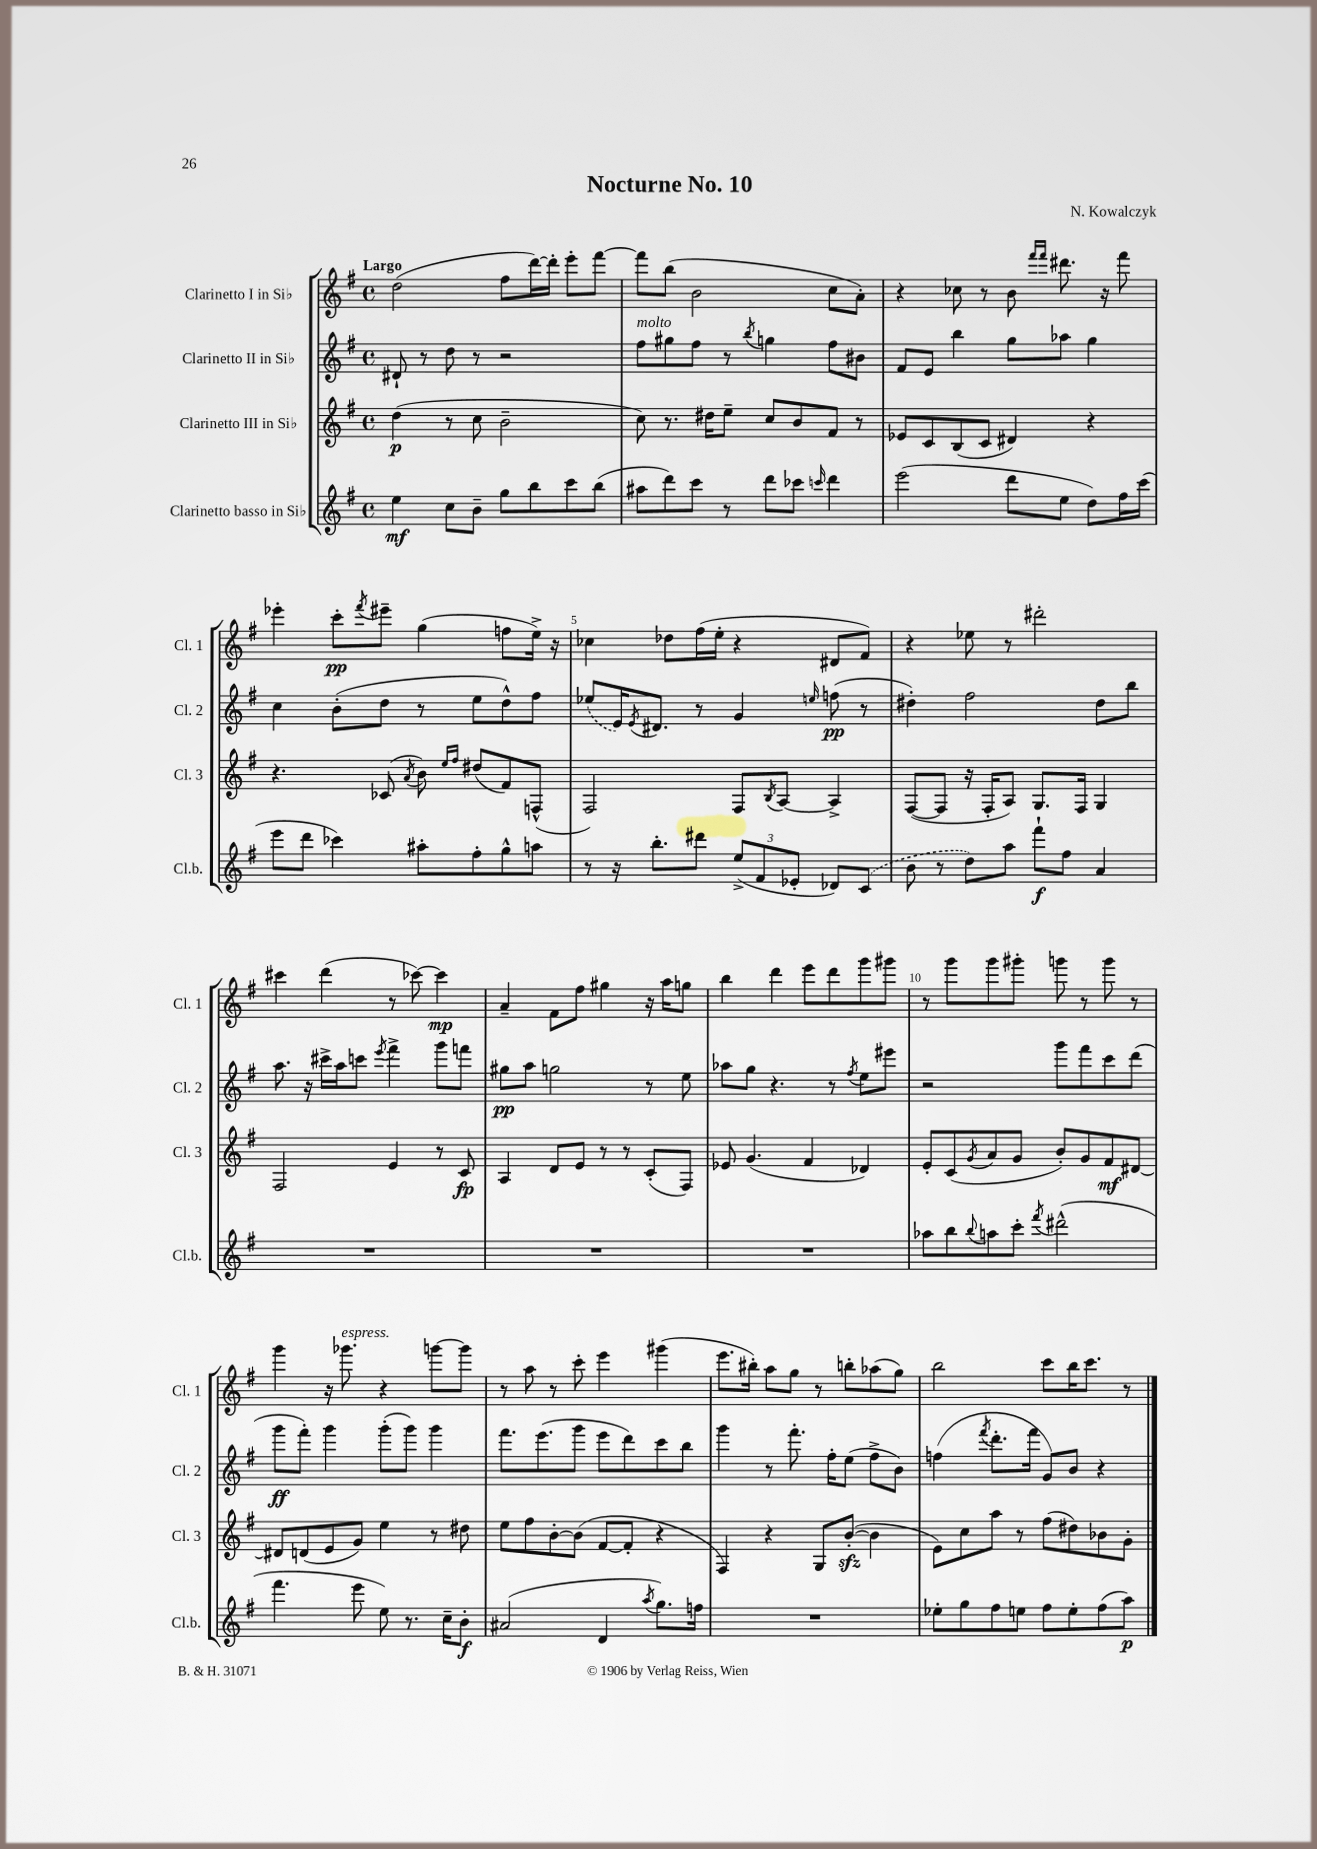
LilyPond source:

\header { title = "Nocturne No. 10" composer = "N. Kowalczyk" }
<<
\new StaffGroup <<
\new Staff = "s0" \with { instrumentName = "Clarinetto I in Sib" shortInstrumentName = "Cl. 1" } {
    \clef treble \key g \major \defaultTimeSignature \time 4/4 \tempo "Largo"
    d''2( fis''8 d'''16~) d'''16-. e'''8-. fis'''8~ |
    fis'''8 b''8( b'2 c''8 a'8-.) |
    r4 ces''8 r8 b'8 \grace { fis'''16 fis'''16 } dis'''8. r16 fis'''8 |
    ees'''4-. c'''8-.\pp \acciaccatura { fis'''8 } eis'''8-- g''4( f''8 e''16->) r16 |
    ces''4 des''8 fis''16( e''16-. r4 dis'8 fis'8) |
    r4 ees''8 r8 dis'''2-. |
    cis'''4 d'''4( r8 ces'''8~) ces'''4\mp |
    a'4-- fis'8 fis''8 gis''4 r16 a''16 g''8 |
    b''4 d'''4 e'''8 d'''8 g'''8 gis'''8 |
    r8 g'''8 g'''8 gis'''8-. g'''8 r8 g'''8 r8 |
    g'''4 r16 ges'''8.^\markup { \italic "espress." } r4 g'''8~ g'''8 |
    r8 a''8 r8 c'''8-. e'''4 gis'''4( |
    e'''8. bis''16-.) a''8 g''8 r8 b''8-. aes''8( g''8) |
    b''2 c'''8 b''16 c'''8. r8 \bar "|." |
}
\new Staff = "s1" \with { instrumentName = "Clarinetto II in Sib" shortInstrumentName = "Cl. 2" } {
    \clef treble \key g \major \defaultTimeSignature \time 4/4
    dis'8-! r8 d''8 r8 r2 |
    fis''8^\markup { \italic "molto" } gis''8 fis''8 r8 \acciaccatura { b''8 } g''4 fis''8 bis'8 |
    fis'8 e'8 b''4 g''8 aes''8 g''4 |
    c''4 b'8-.( d''8 r8 e''8 d''8-^) fis''8 |
    \once \slurDashed ees''8( e'16) \acciaccatura { e'8 } dis'8. r8 g'4 \grace { e''16 } f''8\pp( r8 |
    dis''4-.) fis''2 dis''8 b''8 |
    a''8. r16 cis'''16-> a''16 c'''8 \acciaccatura { e'''8 } fis'''4-> g'''8 f'''8 |
    gis''8\pp a''8 g''2 r8 e''8 |
    aes''8 g''8 r4. r8 \acciaccatura { fis''8 } e''8 eis'''8 |
    r2 g'''8 fis'''8 c'''8 d'''8( |
    g'''8\ff fis'''8-.) g'''4 g'''8-.( g'''8) g'''4 |
    fis'''8. e'''8.( g'''8 e'''8 d'''8) c'''8 b''8 |
    g'''4 r8 fis'''8.-. fis''16-. e''8( fis''8-> b'8) |
    f''4( \acciaccatura { fis'''8 } d'''8.-. fis'''16 g'8) b'8 r4 \bar "|." |
}
\new Staff = "s2" \with { instrumentName = "Clarinetto III in Sib" shortInstrumentName = "Cl. 3" } {
    \clef treble \key g \major \defaultTimeSignature \time 4/4
    d''4\p( r8 c''8 b'2-- |
    c''8) r8. dis''16 e''8-- c''8 b'8 fis'8 r8 |
    ees'8 c'8 b8( c'8 dis'4) r4 |
    r4. ces'8( \acciaccatura { a'8 } b'8) \grace { e''16 fis''16 } dis''8( fis'8) f8-^( |
    fis2) fis8 \acciaccatura { b8 } a8~ a4-> |
    fis8~( fis8 r16 fis16-. a8) g8. fis16 g4 |
    fis2 e'4 r8 c'8\fp |
    a4 d'8 e'8 r8 r8 c'8-.( fis8) |
    ees'8 g'4.( fis'4 des'4) |
    e'8-. c'8( \acciaccatura { g'8 } a'8 g'8 b'8-.) g'8 fis'8\mf dis'8~ |
    dis'8 d'8( e'8 g'8) e''4 r8 dis''8 |
    e''8 fis''8 b'8~-. b'8( fis'8~ fis'8-. r4 |
    fis4) r4 g8 b'8~-.\sfz( b'4 |
    e'8) c''8 a''8 r8 fis''8( dis''8) bes'8 g'8-. \bar "|." |
}
\new Staff = "s3" \with { instrumentName = "Clarinetto basso in Sib" shortInstrumentName = "Cl.b." } {
    \clef treble \key g \major \defaultTimeSignature \time 4/4
    e''4\mf c''8 b'8-- g''8 b''8 c'''8 b''8( |
    ais''8 d'''8) c'''8 r8 d'''8 ces'''8 \grace { c'''16 } d'''4 |
    e'''2( d'''8 e''8 d''8) fis''16 c'''16( |
    e'''8 d'''8 ces'''4) ais''8-. fis''8-. g''8-^ a''8 |
    r8 r16 b''8.-. dis'''8 \tuplet 3/2 { e''8->( fis'8 ees'8-. } des'8) \once \slurDashed c'8( |
    b'8 r8 d''8) a''8 fis'''8-!\f fis''8 a'4 |
    R1 |
    R1 |
    R1 |
    aes''8 b''8 \appoggiatura { b''8 } a''8 c'''8-. \acciaccatura { fis'''8 } dis'''2-^( |
    fis'''4. e'''8 e''8) r8. c''16-- b'8-.\f |
    ais'2( d'4 \acciaccatura { a''8 } g''8.) f''16 |
    R1 |
    ees''8-. g''8 fis''8 e''8 fis''8 e''8-. fis''8( a''8\p) \bar "|." |
}
>>
>>
\layout { \context { \Score \override BarNumber.break-visibility = ##(#f #t #t) barNumberVisibility = #(every-nth-bar-number-visible 5) } }
